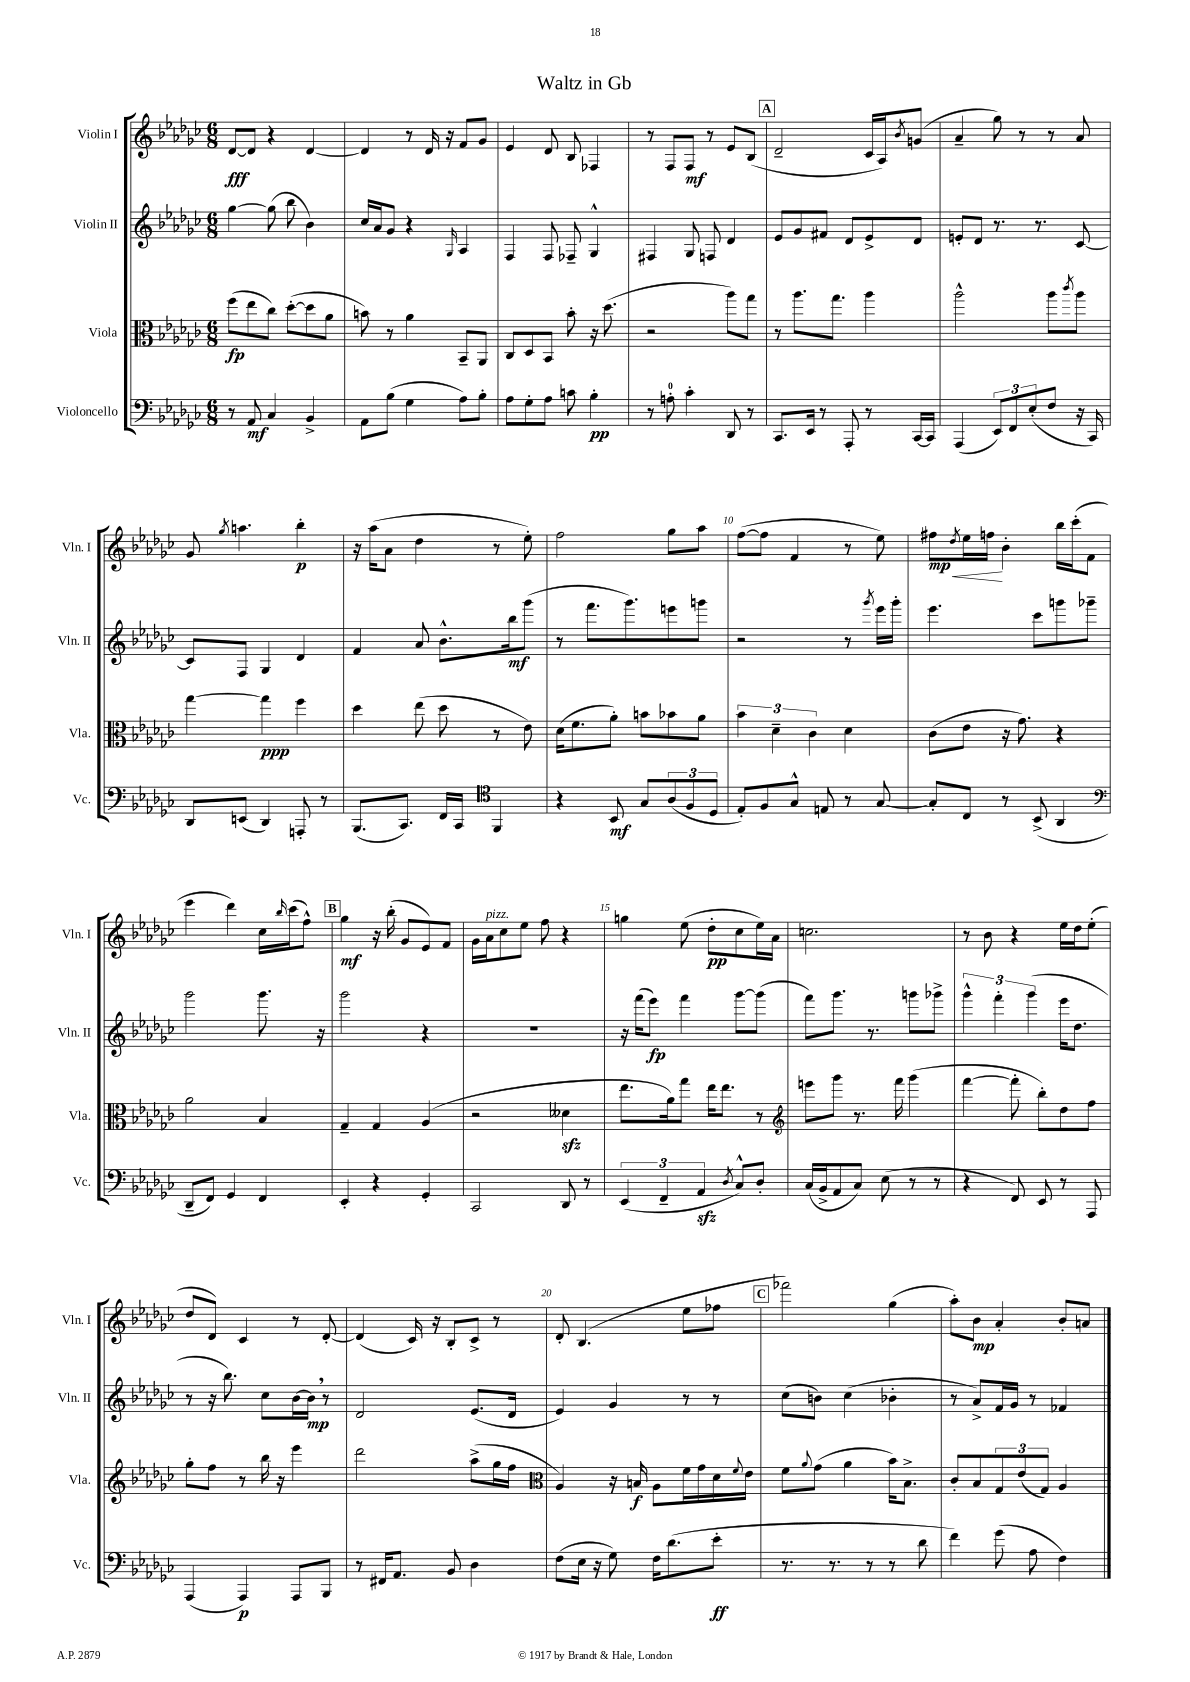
\header { title = "Waltz in Gb" }
<<
\new StaffGroup <<
\new Staff = "s0" \with { instrumentName = "Violin I" shortInstrumentName = "Vln. I" } {
    \clef treble \key ges \major \numericTimeSignature \time 6/8
    des'8~\fff des'8 r4 des'4~ |
    des'4 r8 des'16 r16 f'8 ges'8 |
    ees'4 des'8 bes8 fes4 |
    r8 f8 f8\mf r8 ees'8 bes8( |
    \mark \markup { \box "A" } des'2-- ces'16 aes16) \acciaccatura { bes'8 } g'8( |
    aes'4-- ges''8) r8 r8 aes'8 |
    ges'8 \acciaccatura { ges''8 } a''4. bes''4-.\p |
    r16 aes''16( aes'8 des''4 r8 ees''8-.) |
    f''2 ges''8 aes''8 |
    f''8~( f''8 f'4 r8 ees''8) |
    fis''8\mp\< \acciaccatura { des''8 } ees''16 f''16\! bes'4-. bes''16 ces'''16-.( f'8 |
    ees'''4 des'''4) ces''16 \grace { bes''16 } ces'''16( f''8-^) |
    \mark \markup { \box "B" } ges''4\mf r16 bes''16-.( ges'8 ees'8) f'8 |
    ges'16 aes'16^\markup { \italic "pizz." } ces''8 ees''8 f''8 r4 |
    g''4 ees''8( des''8-.\pp ces''8 ees''16) aes'16 |
    c''2. |
    r8 bes'8 r4 ees''16 des''16 ees''8-.( |
    des''8 des'8) ces'4 r8 des'8~-. |
    des'4( ces'16) r16 bes8-. ces'8-> r8 |
    des'8-. bes4.( ees''8 fes''8 |
    \mark \markup { \box "C" } fes'''2) ges''4( |
    aes''8-.) bes'8\mp aes'4-. bes'8-. a'8 \bar "|." |
}
\new Staff = "s1" \with { instrumentName = "Violin II" shortInstrumentName = "Vln. II" } {
    \clef treble \key ges \major \numericTimeSignature \time 6/8
    ges''4~ ges''8( bes''8 bes'4) |
    ces''16 aes'16 ges'8 r4 \grace { ges16 } aes4 |
    f4 f8 fes8-- ges4-^ |
    fis4 ges8 f8 des'4 |
    \mark \markup { \box "A" } ees'8 ges'8 fis'8 des'8 ees'8-> des'8 |
    e'8-. des'8 r8. r8. ces'8~ |
    ces'8 f8 ges4 des'4 |
    f'4 aes'8 bes'8.-^ bes''16\mf ges'''8( |
    r8 f'''8. ges'''8.) e'''8 g'''8 |
    r2 r8 \acciaccatura { ges'''8 } ees'''16 ges'''16-. |
    ees'''4. ces'''8 g'''8 ges'''8-- |
    ges'''2 ges'''8. r16 |
    \mark \markup { \box "B" } ges'''2 r4 |
    R2. |
    r16 f'''16( ees'''8\fp) f'''4 ges'''8~ ges'''8( |
    f'''8) ges'''8. r8. g'''8 ges'''8-> |
    \tuplet 3/2 { ges'''4-^ f'''4-. ges'''4( } ees'''16 des''8. |
    r8 r16 bes''8.) ces''8 bes'16~ bes'16\mp \breathe r8 |
    des'2 ees'8.( des'16 |
    ees'4) ges'4 r8 r8 |
    \mark \markup { \box "C" } ces''8( b'8) ces''4( bes'4-. |
    r8 aes'8->) f'16 ges'16 r8 fes'4 \bar "|." |
}
\new Staff = "s2" \with { instrumentName = "Viola" shortInstrumentName = "Vla." } {
    \clef alto \key ges \major \numericTimeSignature \time 6/8
    f''8\fp( ees''8 ces''8) des''8~-.( des''8 aes'8 |
    b'8) r8 aes'4 bes,8-- aes,8 |
    ces8 des8 bes,8 bes'8-. r16 des''8.( |
    r2 aes''8) ges''8 |
    \mark \markup { \box "A" } r8 aes''8. ges''8. aes''4 |
    aes''2-^ aes''8 \acciaccatura { ces'''8 } aes''8 |
    ges''4~ ges''4\ppp f''4 |
    des''4 ees''8( des''8 r8 ees'8) |
    des'16( f'8. aes'8-.) b'8 bes'8 aes'8 |
    \tuplet 3/2 { bes'4 des'4-- ces'4 } des'4 |
    ces'8( ees'8 r16 ges'8.) r4 |
    aes'2 bes4 |
    \mark \markup { \box "B" } ges4-- ges4 aes4( |
    r2 deses'4\sfz |
    ees''8. aes'16) ges''8 ees''16 ees''8. r8 |
    \clef treble e'''8 ges'''8 r8. f'''16 ges'''4( |
    f'''4~ f'''8-. bes''8-.) des''8 f''8 |
    ges''8-. f''8 r8 bes''16 r16 ees'''4 |
    des'''2 aes''8->( ges''16 f''16 |
    \clef alto aes4) r16 b16\f aes8 f'16 ges'16 des'16 \appoggiatura { f'8 } ees'16 |
    \mark \markup { \box "C" } f'8 \appoggiatura { aes'8 } ges'8( aes'4 bes'16) bes8.-> |
    ces'8-. bes8 \tuplet 3/2 { ges8 ees'8( ges8) } aes4 \bar "|." |
}
\new Staff = "s3" \with { instrumentName = "Violoncello" shortInstrumentName = "Vc." } {
    \clef bass \key ges \major \numericTimeSignature \time 6/8
    r8 aes,8\mf ces4 bes,4-> |
    aes,8 bes8( ges4 aes8) bes8-. |
    aes8 ges8-. aes8 c'8 bes4-.\pp |
    r8 a8-0-. ces'4-. des,8 r8 |
    \mark \markup { \box "A" } ces,8. ees,16 r8 aes,,8-. r8 ces,16~ ces,16 |
    aes,,4( \tuplet 3/2 { ees,8) f,8 ees8-.( } f8 r16 ces,16) |
    des,8 e,8( des,4) a,,8-. r8 |
    bes,,8.( ces,8.) f,16 ces,16 \clef tenor f,4 |
    r4 bes,8\mf ges8 \tuplet 3/2 { aes8( f8 des8 } |
    ees8-.) f8 ges8-^ e8 r8 ges8~ |
    ges8-. ces8 r8 bes,8->( aes,4 |
    \clef bass des,8-- f,8) ges,4 f,4 |
    \mark \markup { \box "B" } ees,4-. r4 ges,4-. |
    ces,2 des,8 r8 |
    \tuplet 3/2 { ees,4( f,4-- aes,4\sfz } \acciaccatura { des8 } ces8-^) des8-. |
    ces16( bes,16-> aes,8 ces8) ees8( r8 r8 |
    r4 f,8) ees,8 r8 aes,,8 |
    aes,,4( aes,,4\p) aes,,8 bes,,8 |
    r8 fis,16 aes,8. bes,8 des4 |
    f8( ees16 r16 ges8) f16 des'8.( ees'8-.\ff |
    \mark \markup { \box "C" } r8. r8. r8 r8 des'8 |
    f'4) ges'8( aes8 f4) \bar "|." |
}
>>
>>
\layout { \context { \Score \override BarNumber.break-visibility = ##(#f #t #t) barNumberVisibility = #(every-nth-bar-number-visible 5) } }
